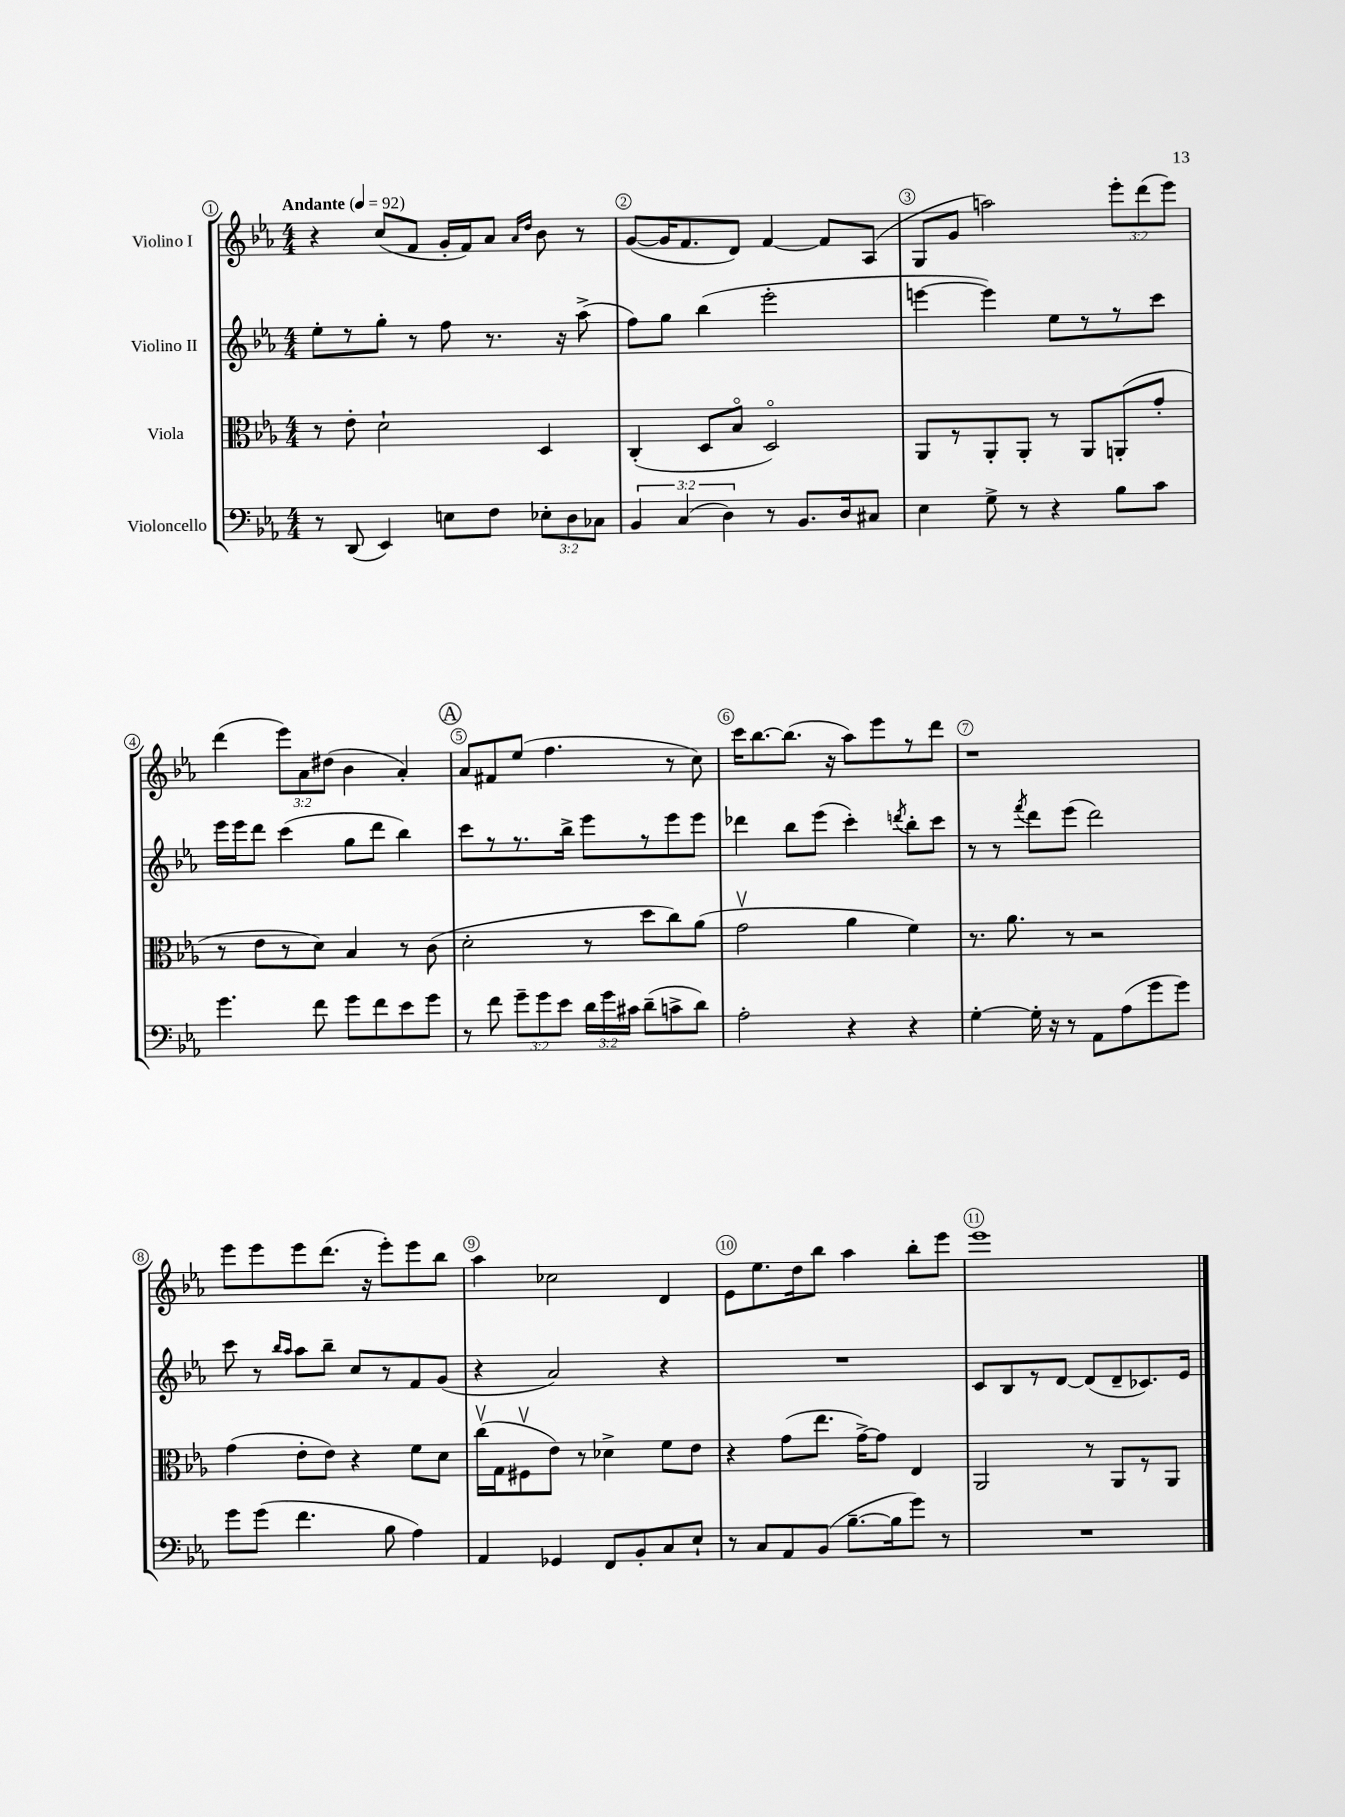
<<
\new StaffGroup <<
\new Staff = "s0" \with { instrumentName = "Violino I" } {
    \clef treble \key ees \major \numericTimeSignature \time 4/4 \override Staff.TupletNumber.text = #tuplet-number::calc-fraction-text \tempo "Andante" 4 = 92
    \autoBeamOff r4 c''8[( f'8] g'16[-. f'16) aes'8] \grace { aes'16[ d''16] } bes'8 r8 |
    g'8[~( g'16 f'8. d'8]) f'4~ f'8[ aes8]( |
    g8[ g'8] a''2) \tuplet 3/2 { ees'''8[-. d'''8( ees'''8]) } |
    d'''4( \tuplet 3/2 { ees'''8[) aes'8 dis''8]( } bes'4 aes'4-.) |
    \mark \markup { \circle "A" } aes'8[ fis'8 ees''8]( f''4. r8 c''8) |
    c'''16[ bes''8.~ bes''8.]( r16 aes''8[) ees'''8 r8 d'''8] |
    r1 |
    ees'''8[ ees'''8 ees'''8 d'''8.]( r16 ees'''8[-.) ees'''8 bes''8] |
    aes''4 ces''2 d'4 |
    ees'8[ ees''8. d''16 bes''8] aes''4 bes''8[-. ees'''8] |
    ees'''1 \bar "|." |
}
\new Staff = "s1" \with { instrumentName = "Violino II" } {
    \clef treble \key ees \major \numericTimeSignature \time 4/4
    \autoBeamOff ees''8[-. r8 g''8]-. r8 f''8 r8. r16 aes''8->( |
    f''8[) g''8] bes''4( ees'''2-. |
    e'''4~ e'''4) ees''8[ r8 r8 c'''8] |
    ees'''16[ ees'''16 d'''8] c'''4( g''8[ d'''8] bes''4) |
    \mark \markup { \circle "A" } c'''8[ r8 r8. bes''16]-> ees'''8[ r8 ees'''8 ees'''8] |
    des'''4 bes''8[ ees'''8]( c'''4-.) \acciaccatura { d'''8 } bes''8[-. c'''8] |
    r8 r8 \acciaccatura { f'''8 } d'''8[ ees'''8]( d'''2) |
    c'''8 r8 \grace { bes''16[ aes''16] } aes''8[ bes''8]-- c''8[ r8 f'8 g'8]( |
    r4 aes'2) r4 |
    R1 |
    c'8[ bes8 r8 d'8]~ d'8[( d'8-- ces'8.) ees'16] \bar "|." |
}
\new Staff = "s2" \with { instrumentName = "Viola" } {
    \clef alto \key ees \major \numericTimeSignature \time 4/4
    \autoBeamOff r8 ees'8-. d'2-! d4 |
    c4-.( d8[ bes8]\flageolet d2\flageolet) |
    aes,8[ r8 aes,8-. aes,8]-. r8 aes,8[ a,8-.( g'8]-. |
    r8 ees'8[ r8 d'8]) bes4 r8 c'8( |
    \mark \markup { \circle "A" } d'2-. r8 d''8[ c''8) aes'8]( |
    g'2\upbow aes'4 f'4) |
    r8. aes'8. r8 r2 |
    g'4( ees'8[-. ees'8]) r4 f'8[ d'8] |
    c''16[\upbow( g16 fis8\upbow ees'8]) r8 des'4-> f'8[ ees'8] |
    r4 g'8[( ees''8.] g'16[~->) g'8] ees4 |
    aes,2 r8 aes,8[ r8 aes,8] \bar "|." |
}
\new Staff = "s3" \with { instrumentName = "Violoncello" } {
    \clef bass \key ees \major \numericTimeSignature \time 4/4 \override Staff.TupletNumber.text = #tuplet-number::calc-fraction-text
    \autoBeamOff r8 d,8( ees,4) e8[ f8] \tuplet 3/2 { ees8[-. d8 ces8] } |
    \tuplet 3/2 { bes,4 c4( d4) } r8 bes,8.[ d16 cis8] |
    ees4 g8-> r8 r4 bes8[ c'8] |
    g'4. f'8 g'8[ f'8 ees'8 g'8] |
    \mark \markup { \circle "A" } r8 f'8 \tuplet 3/2 { g'8[-- g'8 ees'8] } \tuplet 3/2 { d'16[ g'16 cis'16] } d'8[--( c'8-> d'8]) |
    aes2-. r4 r4 |
    g4~-. g16-. r16 r8 aes,8[ aes8( g'8 g'8]) |
    g'8[ g'8]( f'4. bes8 aes4) |
    aes,4 ges,4 f,8[ bes,8-. c8 ees8]-! |
    r8 c8[ aes,8 bes,8]( bes8.[~-- bes16 g'8]) r8 |
    R1 \bar "|." |
}
>>
>>
\layout { \context { \Score \override BarNumber.break-visibility = ##(#f #t #t) barNumberVisibility = #all-bar-numbers-visible \override BarNumber.stencil = #(make-stencil-circler 0.1 0.3 ly:text-interface::print) } }
